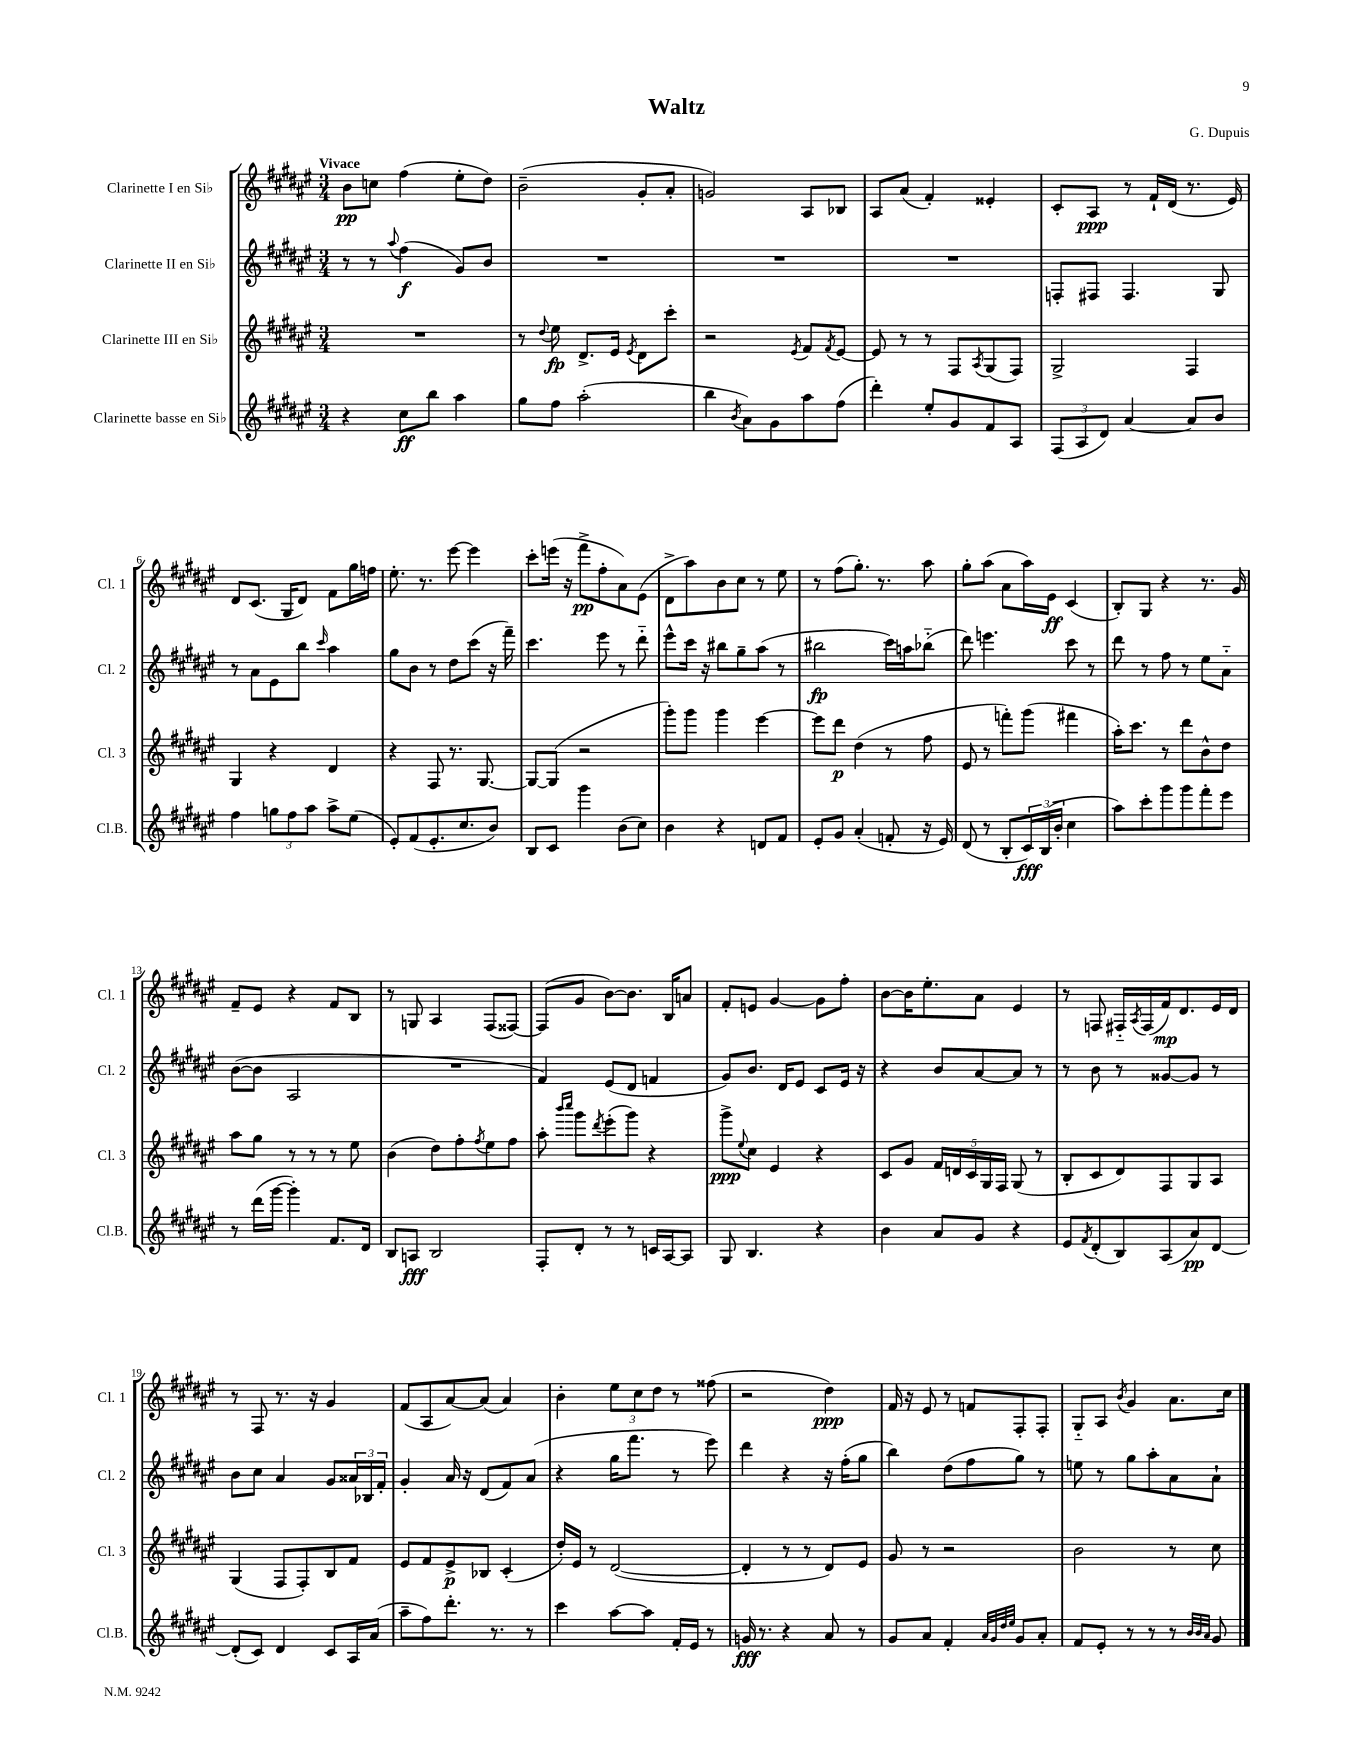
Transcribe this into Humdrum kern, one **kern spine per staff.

**kern	**kern	**kern	**kern
*staff4	*staff3	*staff2	*staff1
*clefG2	*clefG2	*clefG2	*clefG2
*k[f#c#g#d#a#e#]	*k[f#c#g#d#a#e#]	*k[f#c#g#d#a#e#]	*k[f#c#g#d#a#e#]
*M3/4	*M3/4	*M3/4	*M3/4
4r	2.r	8r	8b\L
.	.	8r	8cc\J
.	.	8qqaa#/	.
8cc#\L	.	(4ff#\	(4ff#\
8bb\J	.	.	.
4aa#\	.	8g#/L)	8ee#'\L
.	.	8b/J	8dd#\J)
=	=	=	=
8gg#\L	8r	2.r	(2b~\
.	8qqdd#/	.	.
8ff#\J	8ee#\	.	.
(2aa#'\	8.d#^/L	.	.
.	16e#/Jk	.	.
.	8qe#/	.	.
.	8d#\L	.	8g#'/L
.	8ccc#'\J	.	8a#'/J
=	=	=	=
4bb\	2r	2.r	2g/)
8qb/	.	.	.
8a#\L)	.	.	.
8g#\	.	.	.
.	8qe#/	.	.
8aa#\	8f#/L	.	8A#/L
.	8qf#/	.	.
(8ff#\J	[8e#/J	.	8B-/J
=	=	=	=
4ddd#'\)	8e#/]	2.r	8A#/L
.	8r	.	(8a#/J
8ee#'/L	8r	.	4f#'/)
8g#/	8F#/L	.	.
.	8qA#/	.	.
8f#/	(8G#/	.	4e##'/
8A#/J	8F#/J)	.	.
=	=	=	=
(12F#/L	2G#^/	8F'/L	8c#'/L
12A#/	.	.	.
.	.	8F#/J	8A#/J
12d#/J)	.	.	.
[4a#/	.	4.F#/	8r
.	.	.	16f#`/LL
.	.	.	(16d#/JJ
8a#/]L	4F#/	.	8.r
8b/J	.	8G#/	.
.	.	.	16e#/)
=	=	=	=
4ff#\	4G#/	8r	8d#/L
.	.	8a#\L	(8.c#/J
12gg\L	4r	8e#\	.
.	.	.	16G#/LK
12ff#\	.	.	.
.	.	8bb\J	8d#/J)
12aa#\J	.	.	.
.	.	16qqccc#/	.
8aa#^\L	4d#/	4aa#\	8f#\L
(8ee#\J	.	.	16gg#\L
.	.	.	16ff\JJ
=	=	=	=
8e#'/L)	4r	8gg#\L	8.ee#'\
(8f#/	.	8b\J	.
.	.	.	8.r
8.e#'/	8F#/	8r	.
.	8.r	8dd#\L	[8eee#\
8.cc#/	.	.	.
.	.	(8ccc#\J	4eee#\]
.	[8.G#/	.	.
8b/J)	.	16r	.
.	.	16fff#~\)	.
=	=	=	=
8B/L	8G#/_L	4.ccc#\	8ccc#'\L
8c#/J	(8G#/]J	.	(16eee\Jk
.	.	.	16r
4ggg#\	2r	.	8fff#^\L
.	.	8eee#\	8ff#'\
(8b\L	.	8r	8a#\)
8cc#\J)	.	8ddd#'~\	(8e#\J
=	=	=	=
4b\	8ggg#'\L)	8eee#^^\L	8d#^\L
.	8ggg#\J	16ccc#\Jk	8aa#\)
.	.	16r	.
4r	4ggg#\	8bb#\L	8b\
.	.	8gg#~\	8cc#\J
8d/L	[4eee#\	(8aa#\J	8r
8f#/J	.	8r	8ee#\
=	=	=	=
8e#'/L	8eee#\]L	2bb#\	8r
8g#/J	8ddd#\J	.	(8ff#\L
(4a#'/	(4dd#\	.	8.gg#'\J)
.	.	.	8.r
8f'/	8r	16ccc#\LL)	.
.	.	16aa\J	.
16r	8ff#\	(8bb-'~\J	8aa#\
16e#/)	.	.	.
=	=	=	=
(8d#/	8e#/	8ddd#\)	8gg#'\L
8r	8r	4.eee\	(8aa#\J
8B'/L	8fff'\L)	.	8a#\L
24c#/L)	(8ggg#\J	.	16aa#\L)
(24B/	.	.	.
.	.	.	16e#\JJ
24b'/JJ	.	.	.
4cc#\	4fff#\	8ccc#\	(4c#/
.	.	8r	.
=	=	=	=
8aa#\L)	16aa#'\LK)	8ddd#\	8B'/L)
.	8.ccc#\J	.	.
8ccc#'\	.	8r	8G#/J
8ggg#\	8r	8ff#\	4r
8ggg#\	8ddd#\L	8r	.
8fff#'\	8b^^\	8ee#\L	8.r
8eee#\J	8dd#\J	8a#'~\J	.
.	.	.	16g#/
=	=	=	=
8r	8aa#\L	([8b\L	8f#~/L
(16ddd#\LL	8gg#\J	8b\]J	8e#/J
[16ggg#\JJ	.	.	.
4ggg#'\])	8r	2A#/	4r
.	8r	.	.
8.f#/L	8r	.	8f#/L
.	8ee#\	.	8B/J
16d#/Jk	.	.	.
=	=	=	=
8B/L	(4b\	2.r	8r
8A/J	.	.	8G/
2B/	8dd#\L)	.	4A#/
.	8ff#'\	.	.
.	8qff#/	.	.
.	8ee#\	.	(8F#/L
.	8ff#\J	.	[8F##/J)
=	=	=	=
8F#'/L	8aa#'\	4f#/)	(8F##/]L
.	16qqbbb/LL	.	.
.	16qqcccc#/JJ	.	.
8d#'/J	8ggg#\L	.	8g#/J
.	8qddd#/	.	.
8r	(8eee#'\	(8e#/L	[8b\L)
8r	8ggg#\J)	8d#/J	8.b\]J
16c/LL	4r	4f/	.
[16A#/J	.	.	16B/LK
8A#/]J	.	.	8a/J
=	=	=	=
8G#/	8ggg#^\L	8g#/L)	8f#'/L
.	8qqee#/	.	.
4.B/	8cc#\J	8.b/J	8e/J
.	4e#/	.	[4g#/
.	.	16d#/LK	.
.	.	8e#/J	.
4r	4r	8c#/L	8g#\]L
.	.	16e#/Jk	8ff#'\J
.	.	16r	.
=	=	=	=
4b\	8c#/L	4r	[8b\L
.	8g#/J	.	16b\]K
.	.	.	8.ee#'\
8a#/L	20f#/LL	8b/L	.
.	20d/	.	.
.	20c#/	.	.
8g#/J	.	[8a#/	8a#\J
.	20G#/	.	.
.	20F#/JJ	.	.
4r	(8G#/	8a#/]J	4e#/
.	8r	8r	.
=	=	=	=
8e#/L	8B'/L	8r	8r
8qf#/	.	.	.
(8d#'/	8c#/	8b\	8F/
8B/)	8d#/)	8r	16F#'~/LL
.	.	.	8qA#/
.	.	.	(16F#/
(8A#/	8F#/	[8g##/L	16f#/J)
.	.	.	8.d#/
8a#/)	8G#/	8g##/]J	.
[8d#/J	8A#/J	8r	16e#/L
.	.	.	16d#/JJ
=	=	=	=
(8d#'/]L	(4G#/	8b\L	8r
8c#/J)	.	8cc#\J	8F#/
4d#/	8F#/L	4a#/	8.r
.	8F#'/)	.	.
.	.	.	16r
8c#/L	8B/	8g#/L	4g#/
16A#/L	8f#/J	24a##/L	.
.	.	24B-/	.
(16a#/JJ	.	.	.
.	.	24f#'/JJ	.
=	=	=	=
8aa#~\L	8e#/L	4g#'/	(8f#/L
8ff#\)	8f#/	.	8A#/
8.ddd#'\J	8e#^/	16a#/	[8a#/)
.	.	16r	.
.	8B-/J	(8d#/L	(8a#/]J
8.r	.	.	.
.	(4c#'/	8f#/)	4a#/)
8r	.	(8a#/J	.
=	=	=	=
4ccc#\	16dd#'/LL)	4r	4b'\
.	16e#/JJ	.	.
.	8r	.	.
[8aa#\L	([2d#/	16gg#\LK	12ee#\L
.	.	8.fff#\J	.
.	.	.	12cc#\
8aa#\]J	.	.	.
.	.	.	12dd#\J
16f#'/LL	.	8r	8r
16e#/JJ	.	.	.
8r	.	8eee#\)	(8ff##\
=	=	=	=
16g/	4d#'/]	4ddd#\	2r
8.r	.	.	.
4r	8r	4r	.
.	8r	.	.
8a#/	8d#/L)	16r	4dd#\)
.	.	(16ff#'\LK	.
8r	8e#/J	8gg#\J	.
=	=	=	=
8g#/L	8g#/	4bb\)	16f#/
.	.	.	16r
8a#/J	8r	.	8e#/
4f#'/	2r	(8dd#\L	8r
.	.	8ff#\	8f/L
32qqa#/LLL	.	.	.
32qqg#/	.	.	.
32qqdd#/	.	.	.
32qqee#/JJJ	.	.	.
8g#/L	.	8gg#\J)	8F#'/
8a#'/J	.	8r	8F#'/J
=	=	=	=
8f#/L	2b\	8ee\	8G#'~/L
8e#'/J	.	8r	8A#/J
.	.	.	8qb/
8r	.	8gg#\L	4g#/
8r	.	8aa#'\	.
8r	8r	8a#\	8.a#\L
32qqb/LLL	.	.	.
32qqb/	.	.	.
32qqa#/JJJ	.	.	.
8g#/	8cc#\	8a#`\J	.
.	.	.	16cc#\Jk
==	==	==	==
*-	*-	*-	*-
